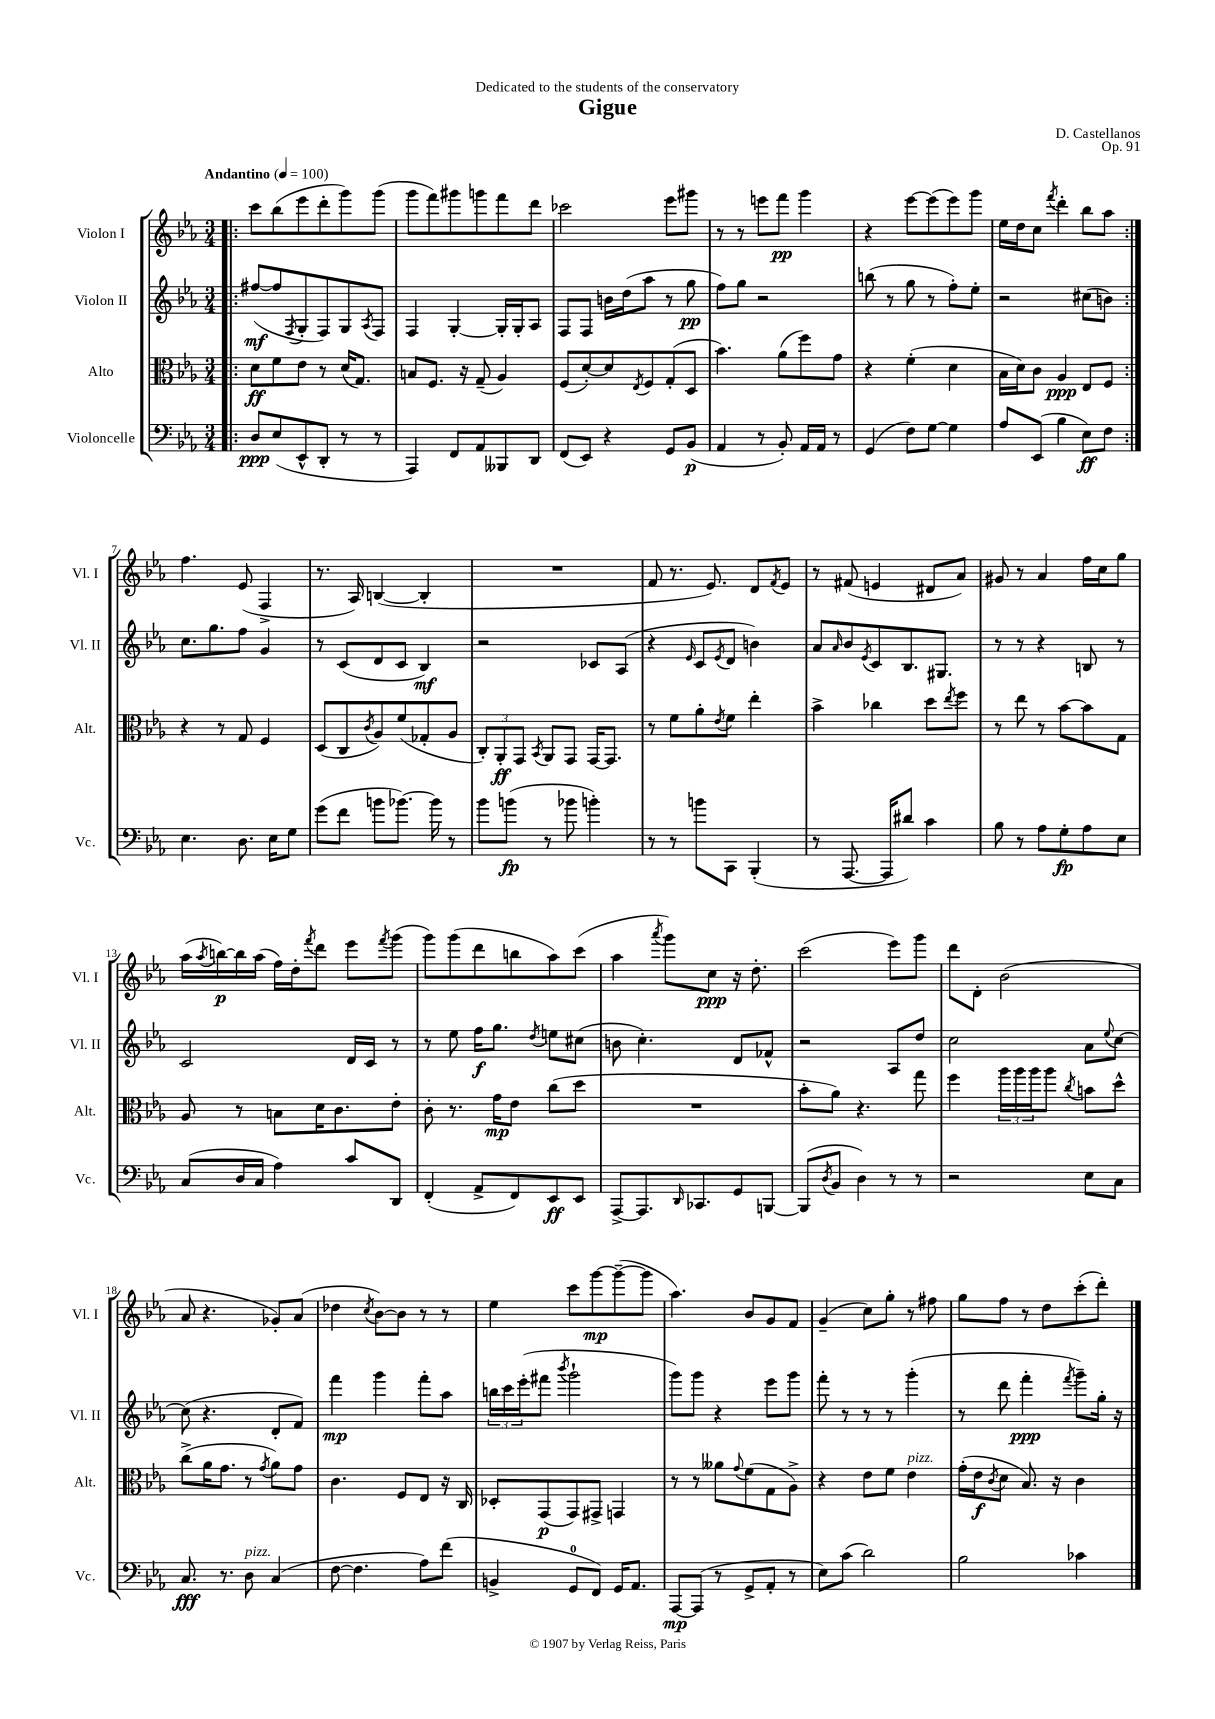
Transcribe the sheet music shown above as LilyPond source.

\header { title = "Gigue" composer = "D. Castellanos" dedication = "Dedicated to the students of the conservatory" opus = "Op. 91" }
<<
\new StaffGroup <<
\new Staff = "s0" \with { instrumentName = "Violon I" shortInstrumentName = "Vl. I" } {
    \clef treble \key ees \major \numericTimeSignature \time 3/4 \tempo "Andantino" 4 = 100
    \repeat volta 2 { \bar ".|:" c'''8 bes''8( ees'''8 d'''8-. g'''8) g'''8( |
    g'''8 f'''8) gis'''8 g'''8 f'''8 d'''8 |
    ces'''2 ees'''8 gis'''8 |
    r8 r8 e'''8 f'''8\pp g'''4 |
    r4 ees'''8~ ees'''8( ees'''8) g'''8 |
    ees''16 d''16 c''8 \acciaccatura { f'''8 } d'''4-. bes''8 aes''8 | }
    f''4. ees'8( f4-> |
    r8. aes16) b4~( b4-. |
    R2. |
    f'8 r8. ees'8.) d'8 \acciaccatura { f'8 } ees'8 |
    r8 fis'8( e'4 dis'8 aes'8) |
    gis'8 r8 aes'4 f''16 c''16 g''8 |
    aes''16( \acciaccatura { aes''8 } b''16~\p) b''16 aes''16( f''16) d''16-. \acciaccatura { f'''8 } d'''8 ees'''8 \acciaccatura { f'''8 } g'''8( |
    g'''8) g'''8( d'''8 b''8 aes''8) c'''8( |
    aes''4 \acciaccatura { aes'''8 } g'''8) c''8\ppp r16 d''8.-. |
    c'''2( ees'''8) g'''8 |
    d'''8 d'8-. bes'2( |
    aes'8 r4. ges'8-.) aes'8( |
    des''4 \acciaccatura { c''8 } bes'8~) bes'8 r8 r8 |
    ees''4 c'''8 g'''8~\mp g'''8~--( g'''8 |
    aes''4.) bes'8 g'8 f'8 |
    g'4--( c''8) g''8-. r8 fis''8 |
    g''8 f''8 r8 d''8 c'''8-.( d'''8-.) \bar "|." |
}
\new Staff = "s1" \with { instrumentName = "Violon II" shortInstrumentName = "Vl. II" } {
    \clef treble \key ees \major \numericTimeSignature \time 3/4
    \repeat volta 2 { \bar ".|:" fis''8~\mf( fis''8 \acciaccatura { f8 } g8-. f8) g8 \acciaccatura { aes8 } f8 |
    f4 g4~-. g16-. g16-. aes8 |
    f8 f8 b'16 d''16( aes''8 r8 g''8\pp |
    f''8) g''8 r2 |
    b''8( r8 g''8 r8 f''8-.) ees''8-. |
    r2 cis''8( b'8) | }
    c''8. g''8. f''8 g'4 |
    r8 c'8( d'8 c'8 bes4\mf) |
    r2 ces'8 aes8( |
    r4 \grace { ees'16 } c'8 \acciaccatura { ees'8 } d'8 b'4) |
    aes'8 \grace { aes'16 } bes'8 \acciaccatura { ees'8 } c'8 bes8. gis8. |
    r8 r8 r4 b8 r8 |
    c'2 d'16 c'16 r8 |
    r8 ees''8 f''16\f g''8. \acciaccatura { d''8 } e''8 cis''8( |
    b'8 c''4.-.) d'8 fes'8-^ |
    r2 aes8 d''8 |
    c''2 aes'8 \appoggiatura { ees''8 } c''8~ |
    c''8( r4. d'8-. f'8) |
    f'''4\mp g'''4 f'''8-. aes''8 |
    \tuplet 3/2 { b''16 c'''16 ees'''16-.( } fis'''8 \acciaccatura { bes'''8 } g'''2-! |
    g'''8) g'''8 r4 ees'''8 g'''8 |
    f'''8-. r8 r8 r8 g'''4-.( |
    r8 d'''8 f'''4-.\ppp \acciaccatura { f'''8 } g'''8--) g''16-. r16 \bar "|." |
}
\new Staff = "s2" \with { instrumentName = "Alto" shortInstrumentName = "Alt." } {
    \clef alto \key ees \major \numericTimeSignature \time 3/4
    \repeat volta 2 { \bar ".|:" d'8\ff f'8 ees'8 r8 d'16( g8.) |
    b8 f8. r16 g8--( aes4) |
    f8( d'8~-.) d'8 \acciaccatura { ees8 } f8 g8-.( d8 |
    bes'4.) aes'8( f''8) g'8 |
    r4 f'4-.( d'4 |
    bes16 d'16) c'8 aes4\ppp ees8 f8 | }
    r4 r8 g8 f4 |
    d8( c8 \acciaccatura { c'8 } aes8) f'8( ges8-. aes8 |
    \tuplet 3/2 { c8-.) aes,8-.\ff g,8 } \acciaccatura { bes,8 } aes,8 g,8 g,16~ g,8. |
    r8 f'8 aes'8-. \acciaccatura { ees'8 } f'8 ees''4-. |
    bes'4-> ces''4 d''8 \acciaccatura { ees''8 } f''8 |
    r8 ees''8 r8 bes'8~ bes'8 g8 |
    aes8 r8 b8 d'16 c'8. ees'8-. |
    c'8-. r8. g'16\mp ees'8 c''8( d''8 |
    R2. |
    bes'8-. aes'8) r4. g''8 |
    f''4 \tuplet 3/2 { aes''16 aes''16 aes''16 } aes''8 \acciaccatura { c''8 } b'8 d''8-^ |
    c''8->( aes'16 g'8. r8 \acciaccatura { g'8 } aes'8) g'8 |
    c'4. f8 ees8 r16 c16 |
    des8-. g,8\p( g,8) gis,8-> g,4 |
    r8 r8 aeses'8 \appoggiatura { g'8 } f'8( g8 aes8->) |
    r4 ees'8 f'8 ees'4^\markup { \italic "pizz." } |
    g'16-.( ees'16\f \acciaccatura { c'8 } d'8 bes8.) r16 c'4 \bar "|." |
}
\new Staff = "s3" \with { instrumentName = "Violoncelle" shortInstrumentName = "Vc." } {
    \clef bass \key ees \major \numericTimeSignature \time 3/4
    \repeat volta 2 { \bar ".|:" d8\ppp ees8( ees,8-^ d,8-. r8 r8 |
    aes,,4) f,8 aes,8 beses,,8 d,8 |
    f,8( ees,8) r4 g,8 bes,8\p( |
    aes,4 r8 bes,8-.) aes,16 aes,16 r8 |
    g,4( f8) g8~ g4 |
    aes8 ees,8( bes4 ees8\ff) f8 | }
    ees4. d8. ees16 g8 |
    g'8( f'8 b'8 bes'8.~) bes'16 r8 |
    bes'8 b'8\fp( r8 bes'8 b'4-.) |
    r8 r8 b'8 c,8 bes,,4-.( |
    r8 aes,,8.~ aes,,16 dis'8) c'4 |
    bes8 r8 aes8 g8-.\fp aes8 ees8 |
    c8( d16 c16 aes4) c'8 d,8 |
    f,4-.( aes,8-> f,8) ees,8\ff ees,8 |
    aes,,8~-> aes,,8. \grace { d,16 } ces,8. g,8 b,,8~ |
    b,,8( \acciaccatura { d8 } bes,8 d4) r8 r8 |
    r2 ees8 c8 |
    c8.\fff r8. d8^\markup { \italic "pizz." } c4( |
    f8~ f4. aes8) f'8( |
    b,4-> g,8-0 f,8) g,16 aes,8. |
    aes,,8~\mp aes,,8( r8 g,8-> aes,8-. r8 |
    ees8) c'8( d'2) |
    bes2 ces'4 \bar "|." |
}
>>
>>
